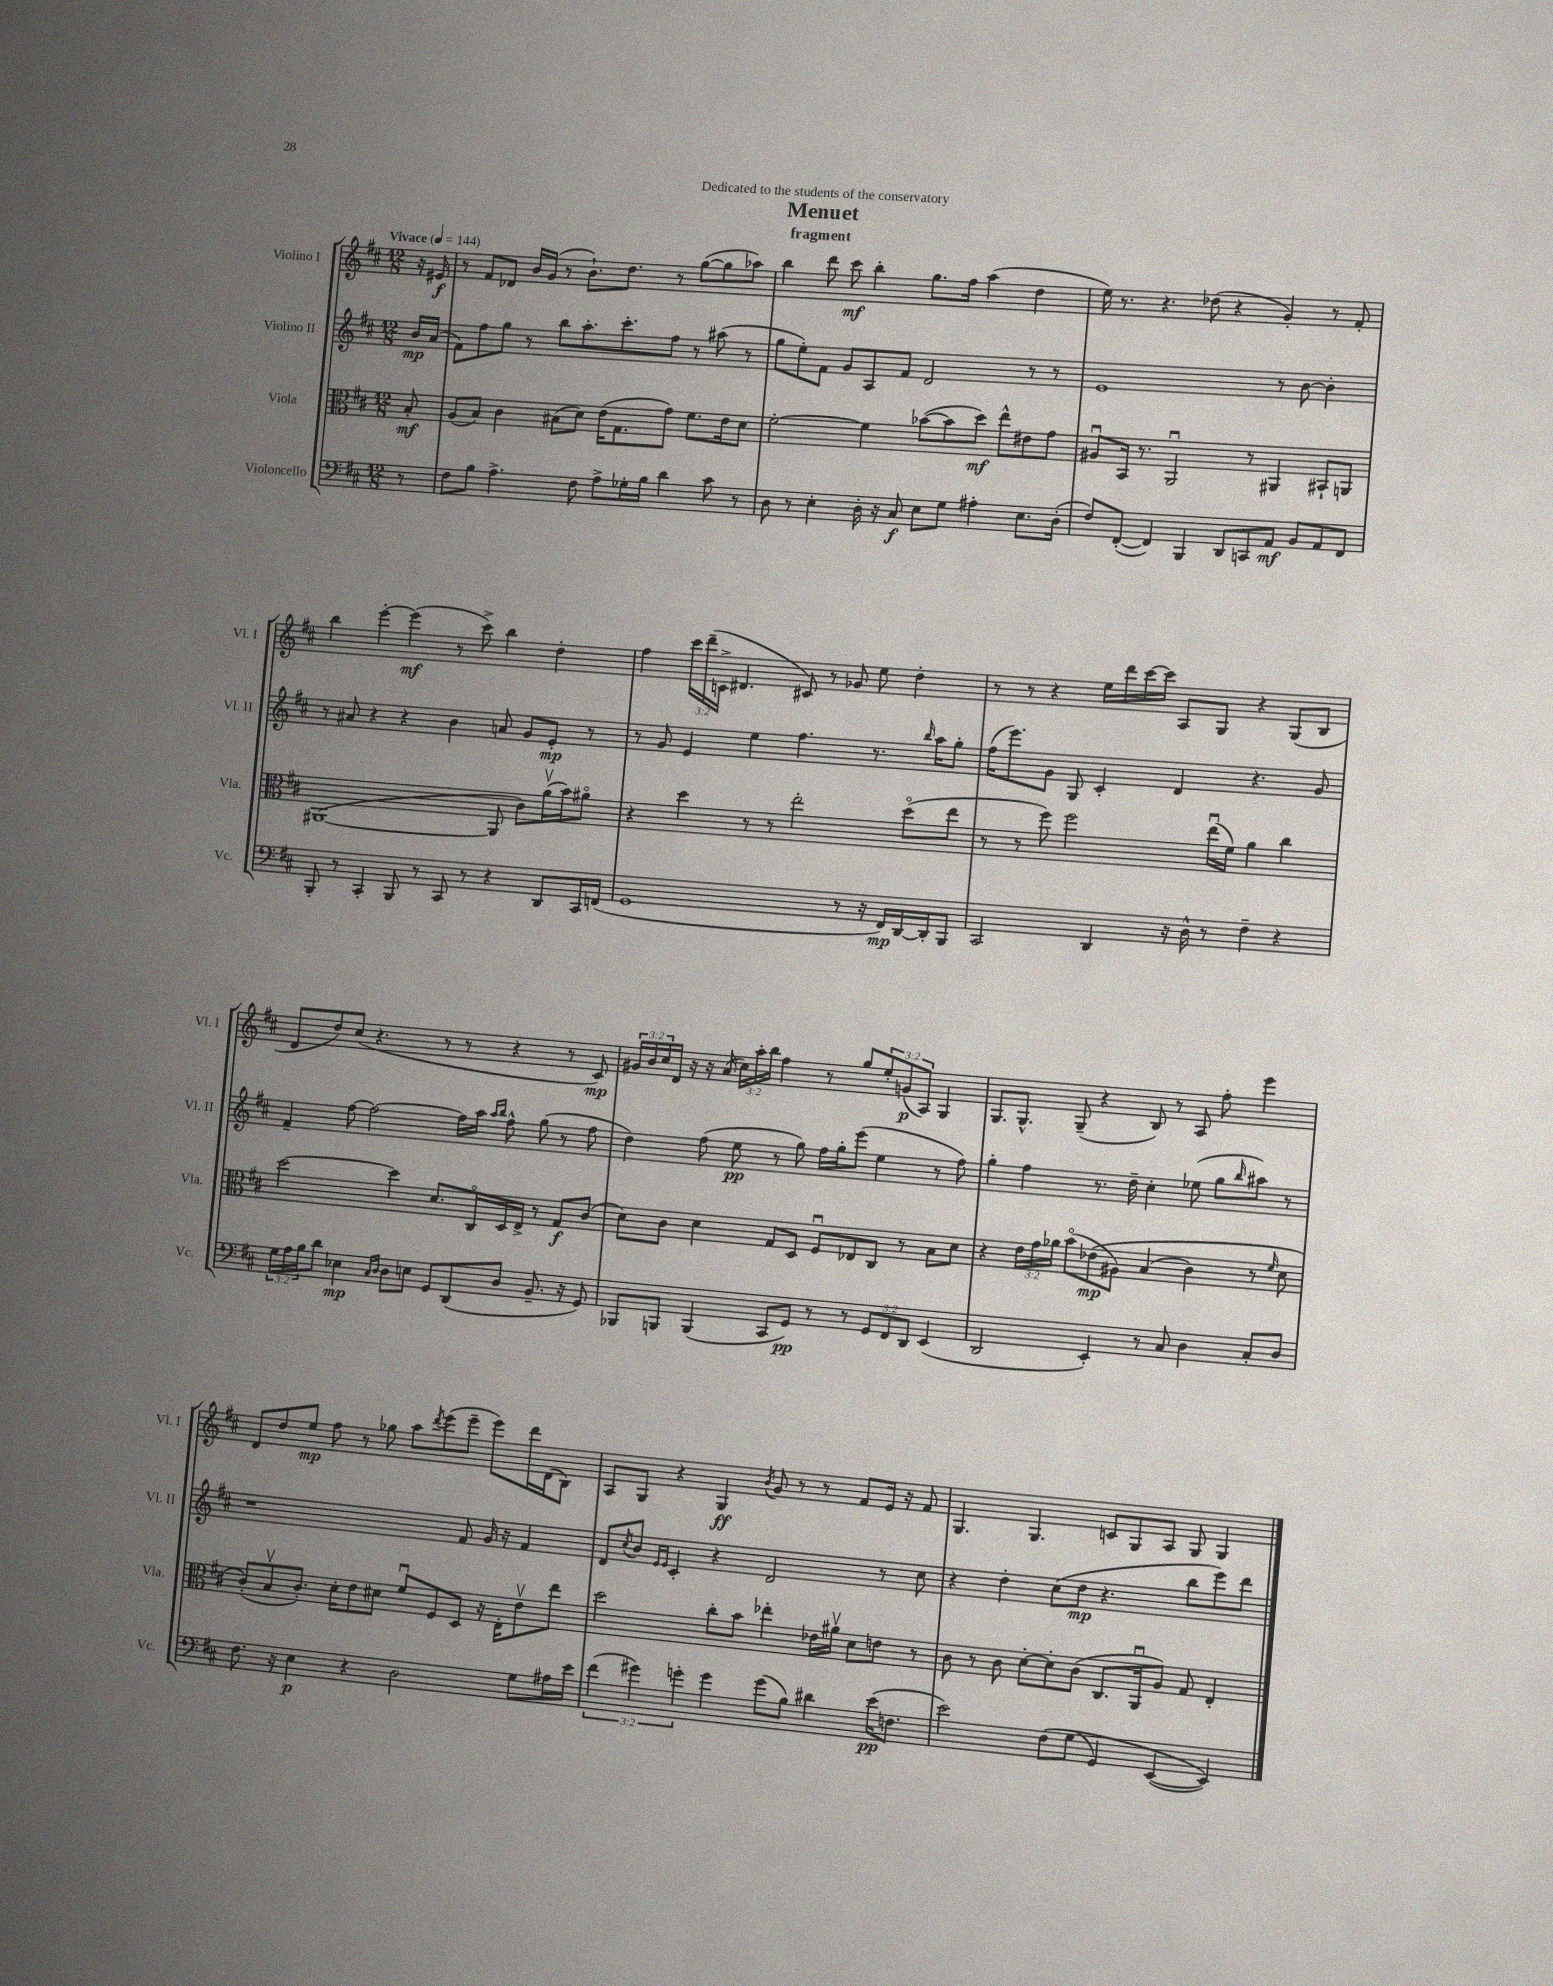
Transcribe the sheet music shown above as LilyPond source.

\header { title = "Menuet" subtitle = "fragment" dedication = "Dedicated to the students of the conservatory" }
<<
\new StaffGroup <<
\new Staff = "s0" \with { instrumentName = "Violino I" shortInstrumentName = "Vl. I" } {
    \clef treble \key d \major \numericTimeSignature \time 12/8 \override Staff.TupletNumber.text = #tuplet-number::calc-fraction-text \partial 8 \tempo "Vivace" 4 = 144
    r16 eis'16\f |
    r8 fis'8 des'8 b'16 g'16( r8 b'8.-!) d''8. r8 g''8~( g''8 aes''8) |
    b''4 d'''8 cis'''8\mf b''4-. g''8. fis''16 a''4( d''4 |
    e''16) r8. r4. des''8( r4 g'4-.) r8 fis'8-. |
    b''4 e'''4~-. e'''4\mf( r8 cis'''8->) b''4 d''4-. |
    fis''4 \tuplet 3/2 { cis'''16 d'''16--( c'16-> } dis'4. cis'8) r8 ges'8 e''8 d''4-. |
    r8 r8 r4 e''16 d'''16 cis'''16~ cis'''16 a8 g8 r4 g8( b8 |
    d'8 d''8) cis''8( r4. r8 r8 r4 r8 cis'8\mp) |
    \tuplet 3/2 { gis'16 b'16 cis''16 } d'16 r16 r16 a'16( \tuplet 3/2 { cis''16) a''16-. b''16 } fis''4 r8 g''8 \tuplet 3/2 { e''8-. g'8\p( a8) } g4 |
    g8. g8.-^ g8--( r4 b8) r8 a8 fis''8-. e'''4 |
    d'8 d''8 e''8\mp fis''8 r8 ges''8 a''8 \acciaccatura { d'''8 } e'''8( e'''8-- e'''8) d'''16 d'16( b8) |
    a8 g8 r4 g4\ff \acciaccatura { b'8 } g'8 r8 r8 fis'8 e'16 r16 fis'8 |
    g4. g4. c'8 g8 a8 g8 g4 \bar "|." |
}
\new Staff = "s1" \with { instrumentName = "Violino II" shortInstrumentName = "Vl. II" } {
    \clef treble \key d \major \numericTimeSignature \time 12/8 \partial 8
    b'16\mp a'16( |
    fis'8) fis''8 g''8 r8 b''8 a''8.-. cis'''8.-. fis''8 r8 ais''8( r8 |
    g''8 e''8-.) fis'8 g'8 a8 fis'8 d'2 r8 r8 |
    e'1 r8 b'8~ b'4-. |
    r8 ais'8 r4 r4 b'4 a'8 g'8 e'8-.\mp r8 |
    r8 g'8 e'4 e''4 fis''4. r8. \grace { b''16 } a''16 g''8-. |
    fis''16( e'''8.) g'8 g8 cis'4-. d'4 r4. g'8 |
    fis'4-- fis''8~ fis''2~ fis''16 a''16 \grace { a''16 b''16 } fis''8-^ g''8( r8 fis''8 |
    d''4) fis''8( e''8\pp r8 g''8) fis''16 g''16-. e'''8( e''4 r8 fis''8) |
    g''4-. fis''4 r8. d''16-- cis''4-. ees''8( g''8 \grace { b''16 } ais''8) r8 |
    r1 fis'8 g'16 r16 fis'4 |
    d'8 \acciaccatura { cis''8 } b'8 \grace { e'16 e'16 } cis'4-. r4 d'2 r8 cis''8 |
    r4 d''4-. cis''8( d''8\mp r4. b''8 e'''8) d'''8 \bar "|." |
}
\new Staff = "s2" \with { instrumentName = "Viola" shortInstrumentName = "Vla." } {
    \clef alto \key d \major \numericTimeSignature \time 12/8 \override Staff.TupletNumber.text = #tuplet-number::calc-fraction-text \partial 8
    b8-.\mf |
    a8( b8) cis'4 bis8( d'8) e'16( g8. g'8) fis'8. e'16 d'8 |
    fis'2~-. fis'4 bes'8~( bes'8 d''8\mf) e''8-^ eis'8 g'8 |
    ais8\downbow b,16 r8. a,2\downbow r8 ais,4 bis,8-! a,8 |
    ais,1~( ais,8 cis'8) a'16\upbow( b'16) ais'8\flageolet |
    r4 d''4 r8 r8 e''2-. d''8\flageolet( e''8 |
    r8 r8 fis''8) fis''2 e''16\downbow( fis'16) a'4 cis''4 |
    d''2~ d''4 d'8. cis16\flageolet d16 e16-> r8 g8\f cis'8( |
    d'8) cis'8 d'4 g8 d8 fis8\downbow ees8 cis8 r8 b8 d'8 |
    r4 \tuplet 3/2 { e'16 g'16 aes'16 } b'8\flageolet( ees'8\mp\( ais8) b4( cis'4) r8 \grace { fis'16 } d'8 |
    cis'8-.(\) b8\upbow cis'8.-.) d'16-. e'8 dis'8 fis'8\downbow fis8 d8 r16 e16-. e'8\upbow e''8 |
    d''2 cis''8-. b'8 ees''4-. ees'16 ais'16\upbow d'8 e'8 r8 |
    cis'8 r8 cis'8 d'8~-. d'8-. cis'8( cis8. a,16\downbow a8) g8 e4-. \bar "|." |
}
\new Staff = "s3" \with { instrumentName = "Violoncello" shortInstrumentName = "Vc." } {
    \clef bass \key d \major \numericTimeSignature \time 12/8 \override Staff.TupletNumber.text = #tuplet-number::calc-fraction-text \partial 8
    r8 |
    fis8 b8 a4.-> fis8 a8-> ges16-. b16 d'4 cis'8 r8 |
    d8 r8 e4-. d16-. r16 cis8\f e8 g8 ais4-. e8. d16-.( |
    fis8) fis,8~-.( fis,4) b,,4 d,8 c,8 a,8\mf b,8 a,8 fis,8 |
    b,,8-. r8 cis,4-. b,,8 r8 cis,8 r8 r4 d,8 cis,16 f,16( |
    g,1 r8 r16 fis,16\mp) d,16~ d,16-. b,,8 |
    cis,2 d,4 r16 d16-^ r8 fis4-- r4 |
    \tuplet 3/2 { g16 a16 b16 } d'8 ees4\mp \grace { cis16 d16 } d8 e8 g,8 d,8( d8 b,8.-- r16 g,8) |
    bes,,8 b,,8 b,,4( cis,8 g,8\pp) r8 r8 \tuplet 3/2 { g,8 fis,8 d,8 } e,4( |
    d,2 e,4-.) r8 cis8 d4 cis8-. d8 |
    fis8. r16 e4\p r4 d2 g8 ais16 e'16 |
    \tuplet 3/2 { fis'4( gis'4) g'4-. } g'4 g'8( b8) dis'4 e'16\pp( f8. |
    e'2) fis8\( g8( g,4) e,4~( e,4)\) \bar "|." |
}
>>
>>
\layout { \context { \Score \remove "Bar_number_engraver" } }
